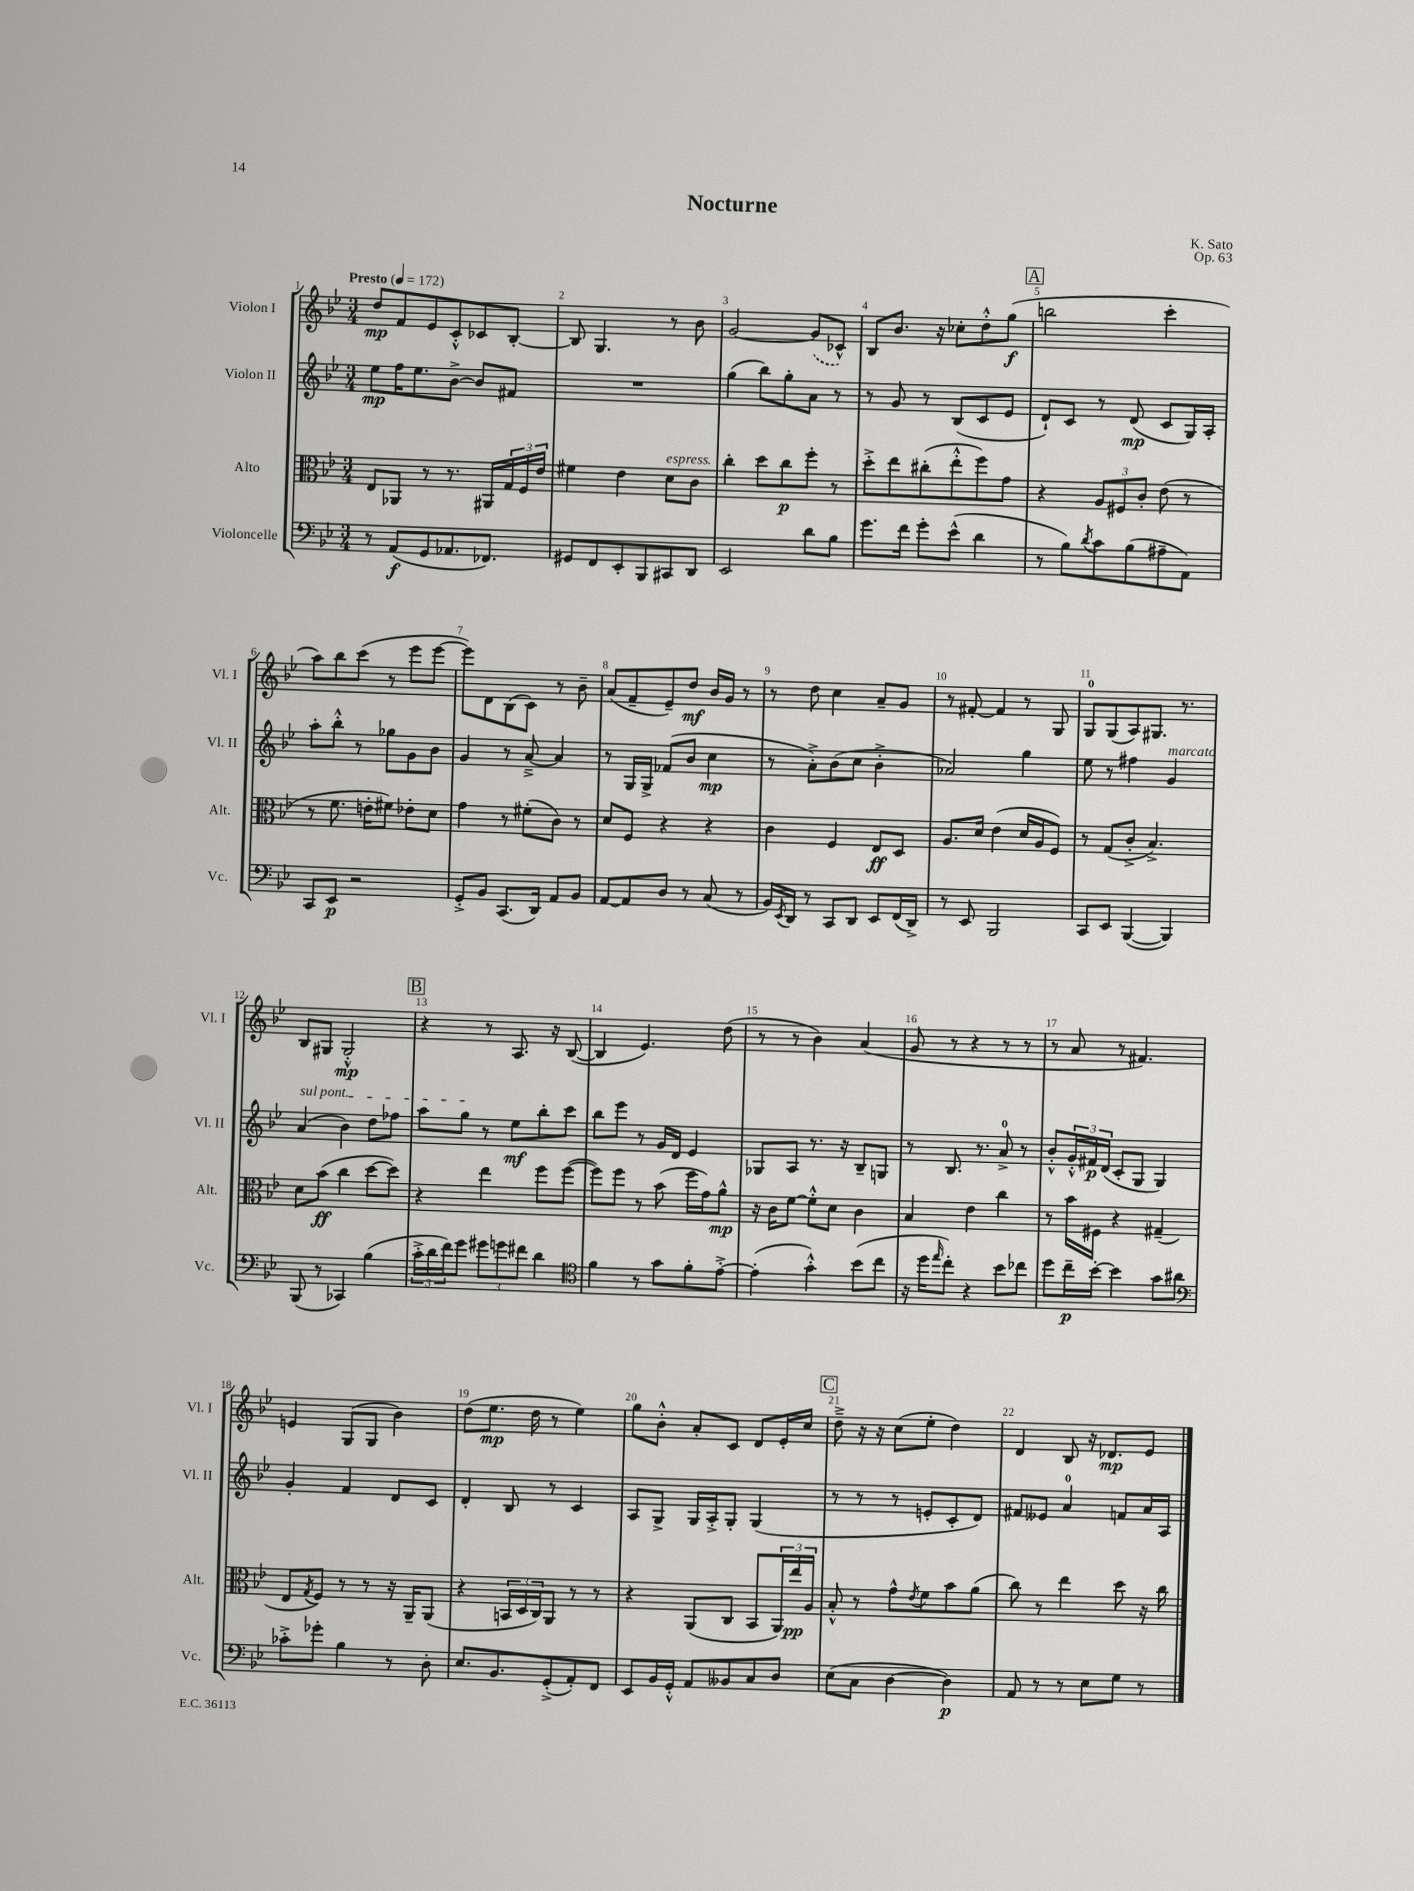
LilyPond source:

\header { title = "Nocturne" composer = "K. Sato" opus = "Op. 63" }
<<
\new StaffGroup <<
\new Staff = "s0" \with { instrumentName = "Violon I" shortInstrumentName = "Vl. I" } {
    \clef treble \key bes \major \numericTimeSignature \time 3/4 \tempo "Presto" 4 = 172
    d''8\mp f'8 ees'8 c'8-.-^ ces'8 bes8~-. |
    bes8 g4. r8 bes'8 |
    g'2~ \once \slurDashed g'8( ces'8-^) |
    bes8 bes'8. r16 ces''8-. d''8-.-^ g''8\f( |
    \mark \markup { \box "A" } b''2 c'''4-. |
    a''8) bes''8 c'''8( r8 ees'''8 ees'''8~ |
    ees'''8) d'8 bes8( c'8) r8 bes'8-- |
    a'8( f'8-- ees'8--) d''8\mf bes'16 g'16 r8 |
    r8 d''8 c''4 a'8-- g'8 |
    r8 fis'8~-. fis'4 r8 g8 |
    g8-0 g8( a8) gis8. r8. |
    bes8 gis8 gis2-.-^\mp |
    \mark \markup { \box "B" } r4 r8 a8. r16 bes8~( |
    bes4 ees'4.) d''8( |
    r8 r8 bes'4) a'4( |
    g'8 r8 r4 r8 r8 |
    r8 a'8 r8 fis'4.) |
    e'4 g8( g8 bes'4) |
    d''8( ees''8.\mp d''16 r8 ees''4) |
    g''8 bes'8-.-^ a'8-. c'8 d'8 ees'16-. c''16 |
    \mark \markup { \box "C" } d''8---> r16 r16 c''8( ees''8-. d''4) |
    d'4 bes8 r16 des'8.\mp ees'8 \bar "|." |
}
\new Staff = "s1" \with { instrumentName = "Violon II" shortInstrumentName = "Vl. II" } {
    \clef treble \key bes \major \numericTimeSignature \time 3/4
    ees''8\mp f''16 ees''8. bes'8~-> bes'8 fis'8 |
    R2. |
    g''4( bes''8) g''8-. a'8 r8 |
    r8 g'8 r8 bes8( c'8 ees'8 |
    \mark \markup { \box "A" } d'8-!) c'8 r8 d'8\mp( c'8 g16) a16-. |
    a''8-. bes''8-.-^ r8 ges''8 g'8 bes'8 |
    g'4 r8 a'8~---> a'4 |
    r8 g16 g16-> fes'8( bes'8 c''4\mp |
    r8 a'8-.->) bes'8( c''8 bes'4-.-> |
    aes'2) g''4 |
    ees''8 r8 fis''4 g'4^\markup { \italic "marcato" } |
    \once \override TextSpanner.bound-details.left.text = \markup { \italic "sul pont." } a'4\startTextSpan( bes'4) d''8 fes''8 |
    \mark \markup { \box "B" } a''8 g''8\stopTextSpan r8 ees''8\mf bes''8-. c'''8 |
    bes''8 ees'''8 r8 g'16 d'16 ees'4 |
    ges8 a8 r8. r16 bes8-- g8 |
    r8 bes8. r8. a'8-0-> r8 |
    bes'8-.-^ \tuplet 3/2 { g'16-.-^ fis'16\p d'16( } c'8-. g8 g4) |
    g'4-. f'4 d'8 c'8 |
    d'4-. bes8 r8 c'4 |
    a8 g8-> g16 a16-.-> g8-. g4( |
    \mark \markup { \box "C" } r8 r8 r8 e'8-. c'8-. d'8) |
    fis'8 eeses'8 a'4-0 f'8 a'16 a16 \bar "|." |
}
\new Staff = "s2" \with { instrumentName = "Alto" shortInstrumentName = "Alt." } {
    \clef alto \key bes \major \numericTimeSignature \time 3/4
    ees8 aes,8 r8 r8. ais,16 \tuplet 3/2 { g16 f16 ees'16 } |
    fis'4 ees'4 d'8^\markup { \italic "espress." } c'8 |
    c''4-. d''8 c''8\p f''8-. r8 |
    d''8-.-> ees''8 cis''8-.( ees''8-.-^ f''8) g'8 |
    \mark \markup { \box "A" } r4 \tuplet 3/2 { a8 fis8 c'8-. } ees'8( r8 |
    r8 f'8. e'16-. fis'8) ees'8-. d'8 |
    g'4 r8 fis'8-.( c'8) r8 |
    d'8 f8 r4 r4 |
    c'4 f4 ees8\ff d8 |
    a8. d'16 ees'4( d'16 a16 f8) |
    r8 g8( c'8-.-> bes4.->) |
    d'8 bes'8\ff( c''4 d''8~ d''8) |
    \mark \markup { \box "B" } r4 ees''4 f''8 f''8~( |
    f''8) f''8 r8 bes'8( f''16 g'16) a'8-^\mp |
    r16 c'16 f'8~ f'8-.-^ d'8 c'4 |
    bes4 ees'4 c''4 |
    r8 bes'16 fis16 r4 gis4--( |
    ees8 \acciaccatura { g8 } f8) r8 r8 r16 a,16-- a,8( |
    r4 \tuplet 3/2 { b,16 d16 c16) } a,8 r8 r8 |
    r4 a,8( c8 bes,8 \tuplet 3/2 { a,16) ees''16\pp a16 } |
    \mark \markup { \box "C" } bes8-.-^ r8 g'8-^ \acciaccatura { ees'8 } f'8 bes'8 a'8( |
    c''8) r8 ees''4 d''8 r16 c''16 \bar "|." |
}
\new Staff = "s3" \with { instrumentName = "Violoncelle" shortInstrumentName = "Vc." } {
    \clef bass \key bes \major \numericTimeSignature \time 3/4
    r8 a,8\f( g,8 aes,8. fes,8.) |
    gis,8 f,8 ees,8-. bes,,8 cis,8 d,8 |
    ees,2 d'8 bes8 |
    g'8. f'16 g'8-. ees'8-^( d'4 |
    \mark \markup { \box "A" } r8 bes8) \acciaccatura { d'8 } c'8 bes8( ais8-- a,8) |
    c,8 ees,8\p r2 |
    g,8-.-> bes,8 c,8.( d,16) a,8 bes,8 |
    a,8~ a,8 d8 r8 c8( r8 |
    bes,16) \acciaccatura { ees,8 } d,16 r8 c,8 d,8 ees,8 f,16( d,16->) |
    r8 ees,8 bes,,2 |
    c,8 ees,8 bes,,4~( bes,,4) |
    bes,,8( r8 ces,4) bes4( |
    \mark \markup { \box "B" } \tuplet 3/2 { c'16-.-> d'16 f'16) } g'8 \tuplet 3/2 { gis'8 g'8 fis'8 } d'4 |
    \clef tenor f'4 r8 g'8 f'8-. ees'8~-.-> |
    ees'4-.( g'4-.-^) bes'8( c''8 |
    r16 d''16 \grace { ees''16 } c''8-.) r4 bes'8 ces''8 |
    d''8 c''16--\p bes'16~-. bes'4 g'8 ais'8 |
    \clef bass ces'8-.-> ges'8-. bes4 r8 d8-. |
    ees8. bes,8. g,8-.->( a,8-.) f,8 |
    ees,8 bes,16 g,16-.-^ a,8 beses,8 c8 d8 |
    \mark \markup { \box "C" } ees8( c8 d4~ d4\p) |
    a,8 r8 r8 ees8 g8 r8 \bar "|." |
}
>>
>>
\layout { \context { \Score \override BarNumber.break-visibility = ##(#f #t #t) barNumberVisibility = #all-bar-numbers-visible } }
